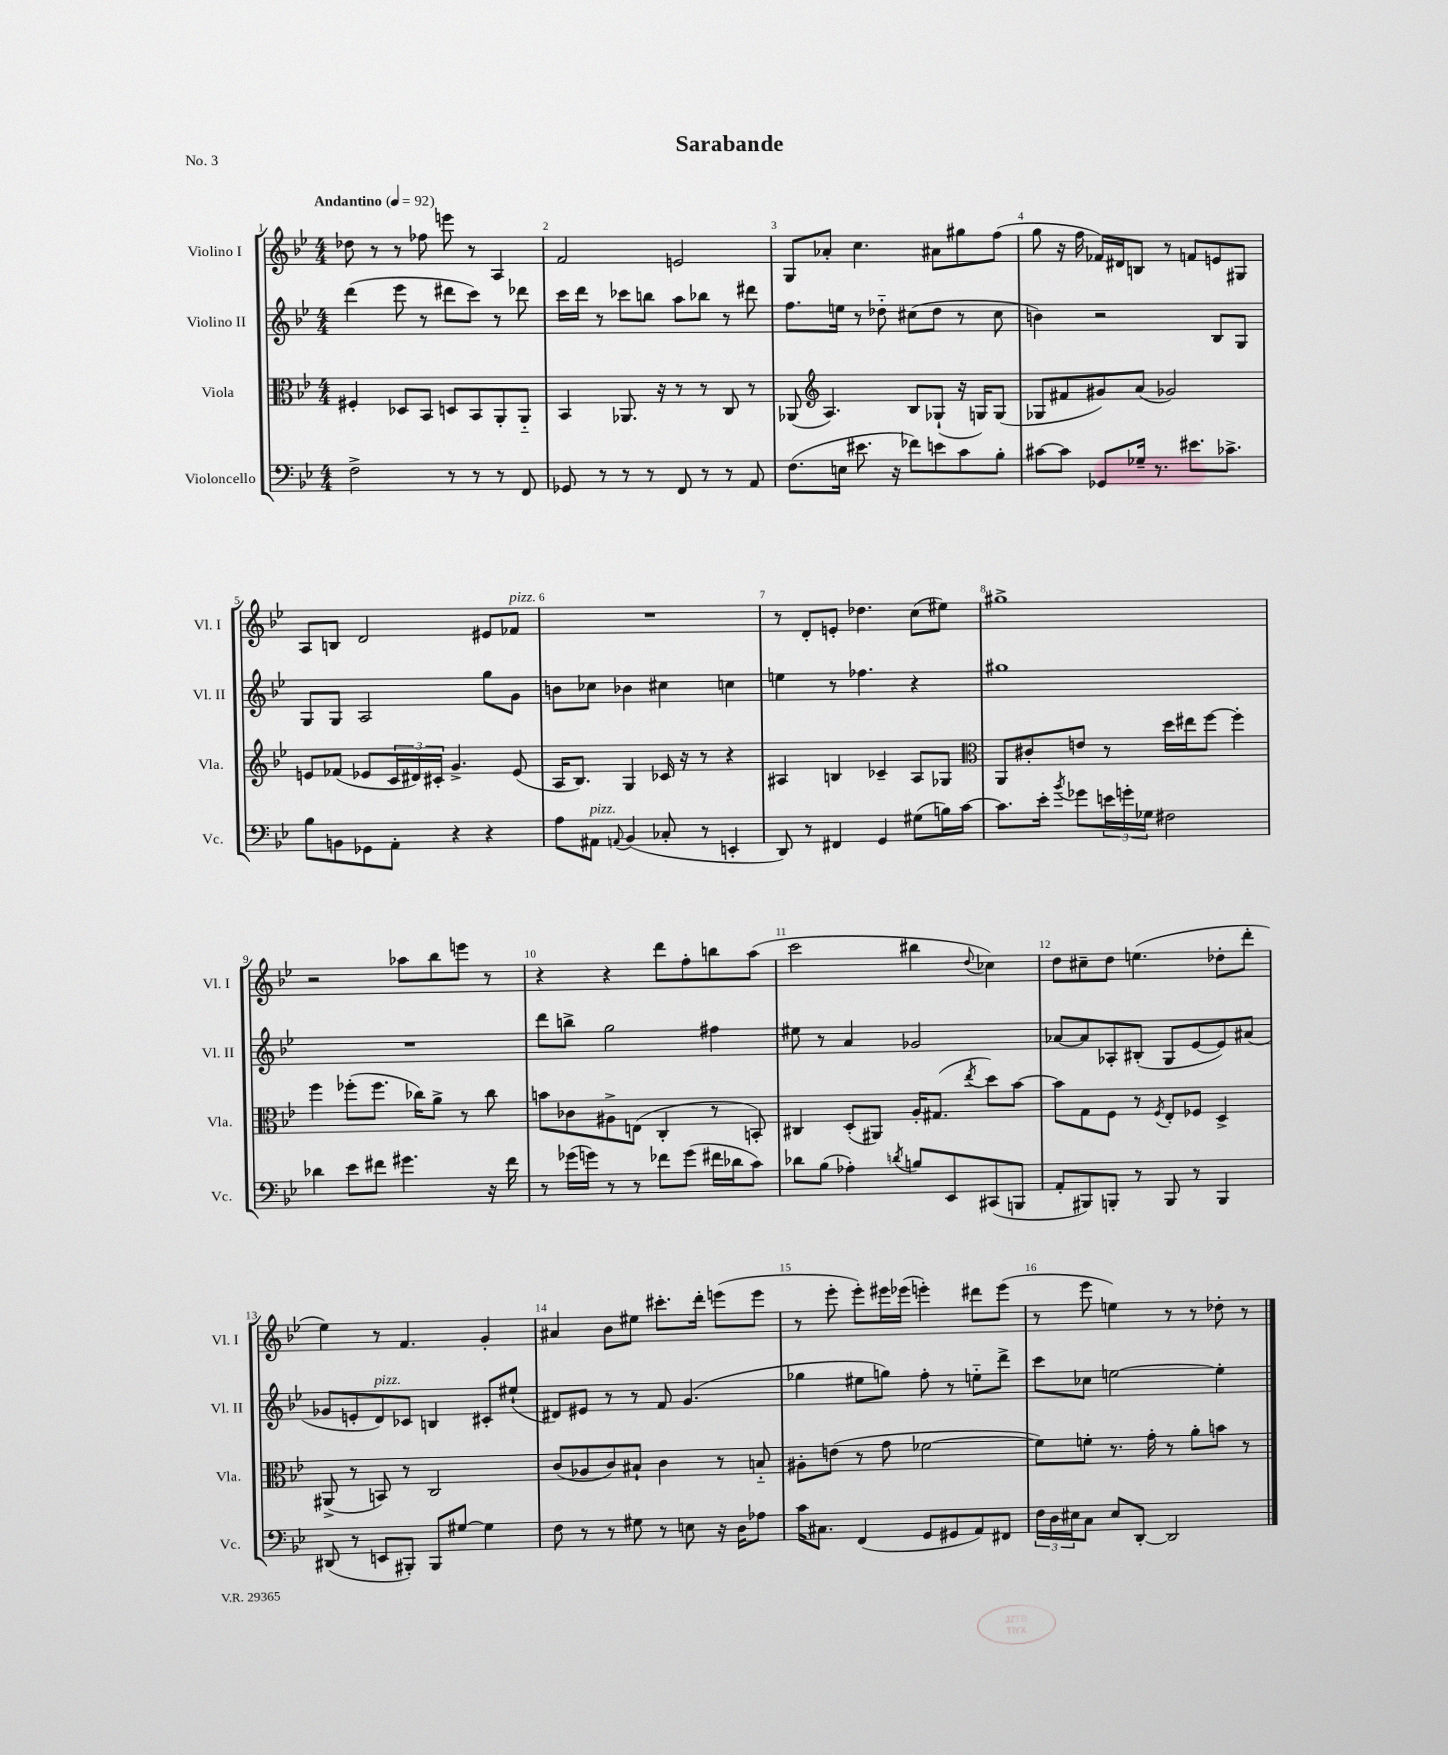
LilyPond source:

\header { title = "Sarabande" piece = "No. 3" }
<<
\new StaffGroup <<
\new Staff = "s0" \with { instrumentName = "Violino I" shortInstrumentName = "Vl. I" } {
    \clef treble \key bes \major \numericTimeSignature \time 4/4 \tempo "Andantino" 4 = 92
    des''8 r8 r8 fes''8 e'''8 r8 a4 |
    f'2 e'2 |
    g8 aes'8-. c''4. ais'8 gis''8 f''8( |
    g''8 r16 f''16 fes'16) dis'16 b8 r8 f'8 e'8 gis8 |
    a8 b8 d'2 eis'8 fes'8^\markup { \italic "pizz." } |
    R1 |
    r8 d'8-. e'8-. des''4. c''8( eis''8) |
    gis''1-> |
    r2 aes''8 bes''8 e'''8 r8 |
    r4 r4 d'''8 f''8-. b''8 a''8( |
    c'''2 bis''4 \appoggiatura { d''8 } ces''4) |
    d''8 cis''8-- d''8 e''4.( des''8-. d'''8-. |
    ees''4) r8 f'4. g'4-. |
    ais'4 bes'8 eis''8 cis'''8.-. d'''16-. e'''8( e'''8 |
    r8 ees'''8-. ees'''8-.) eis'''16 ees'''16( e'''4-.) dis'''8 e'''8( |
    r8 ees'''8 e''4) r8 r8 des''8-. r8 \bar "|." |
}
\new Staff = "s1" \with { instrumentName = "Violino II" shortInstrumentName = "Vl. II" } {
    \clef treble \key bes \major \numericTimeSignature \time 4/4
    d'''4( ees'''8 r8 dis'''8 c'''8) r8 des'''8 |
    c'''16 d'''16 r8 ces'''8 b''8 a''8 bes''8 r8 dis'''8 |
    f''8. e''16 r8 des''8-_ cis''8( des''8 r8 cis''8 |
    b'4) r2 bes8 g8 |
    g8 g8 a2 g''8 g'8 |
    b'8 ces''8 bes'4 cis''4 c''4 |
    e''4 r8 fes''4. r4 |
    gis''1 |
    R1 |
    d'''8 b''8-> g''2 fis''4 |
    eis''8 r8 a'4 ges'2 |
    aes'8~ aes'8 aes8-. bis8-.( g8 ees'8~ ees'8) ais'8( |
    ges'8 e'8-. d'8^\markup { \italic "pizz." }) ces'8 b4 cis'8-. eis''8-!( |
    dis'8) eis'8 r8 r8 f'8 g'4.( |
    ges''4 eis''8 g''8) f''8-. r8 e''8-_ d'''8-> |
    c'''8 ces''8 e''2~ e''4-. \bar "|." |
}
\new Staff = "s2" \with { instrumentName = "Viola" shortInstrumentName = "Vla." } {
    \clef alto \key bes \major \numericTimeSignature \time 4/4
    fis4-. des8 bes,8 d8 bes,8 a,8-. a,8-_ |
    bes,4 aes,8. r16 r8 r8 c8 r8 |
    aes,8( \clef treble a4.) bes8 ges8-!( r16 g16) g8( |
    ges8 fis'8 gis'8) a'8( ges'2) |
    e'8 fes'8( ees'8 \tuplet 3/2 { c'16 dis'16) cis'16-. } g'4.-> ees'8( |
    a16 bes8.) g4 ces'16 r16 r8 r4 |
    ais4 b4 ces'4-- ais8 ges8 |
    \clef alto a,8 cis'8-. e'8 r8 d''16 eis''16 f''8~ f''4-. |
    f''4 fes''8-.( fes''8. ces''16) a'8-> r8 ces''8 |
    b'8 ces'8 ais8-> e8( c4-. r8 b,8-.) |
    cis4 d8-.( ais,8) a16-. gis8.( \acciaccatura { ees''8 } d''8) bes'8~ |
    bes'8 g8 f8 r8 \acciaccatura { f8 } ees8-. fes8 d4-> |
    ais,8->( r8 b,8) r8 c2 |
    c'8( aes8 c'8) bis8-! c'4 r8 b8-_ |
    ais8-. e'8( r8 g'8 fes'2~ |
    fes'8) f'8-. r8. g'16-. r8 a'8-. b'8 r8 \bar "|." |
}
\new Staff = "s3" \with { instrumentName = "Violoncello" shortInstrumentName = "Vc." } {
    \clef bass \key bes \major \numericTimeSignature \time 4/4
    f2-> r8 r8 r8 f,8 |
    ges,8 r8 r8 r8 f,8 r8 r8 a,8 |
    f8.( e16 eis'8. r16 fes'8) e'8 c'8 bes8-. |
    cis'8~ cis'8 ges,8 ges16-- r8. eis'8. ces'8.-> |
    bes8 b,8 ges,8 a,8-. r4 r4 |
    a8 ais,8^\markup { \italic "pizz." } \appoggiatura { a,8 } bes,4( ces8-. r8 e,4-. |
    d,8) r8 fis,4 g,4 gis8( b16) c'16~ |
    c'8. ees'16-. \acciaccatura { bes'8 } ges'8 \tuplet 3/2 { e'16 g'16-. ges16 } fis2 |
    des'4 ees'8 fis'8 gis'4. r16 fis'16 |
    r8 ges'16( g'16) r8 r8 fes'8 g'8( fis'16 des'16 c'8) |
    des'8 bes8( aes4-.) \acciaccatura { d'8 } b8 ees,8 cis,8( b,,8 |
    a,8-. bis,,8) b,,8-. r8 b,,8 r8 b,,4 |
    dis,8( r8 e,8 bis,,8-.) bis,,8 gis8~ gis4 |
    f8 r8 r8 gis8 r8 e8 r16 d16 aes8 |
    c'16 cis8. f,4( g,8 gis,8 a,8) fis,8 |
    \tuplet 3/2 { f16 d16 eis16 } c8 eis8 d,8~-. d,2 \bar "|." |
}
>>
>>
\layout { \context { \Score \override BarNumber.break-visibility = ##(#f #t #t) barNumberVisibility = #all-bar-numbers-visible } }
